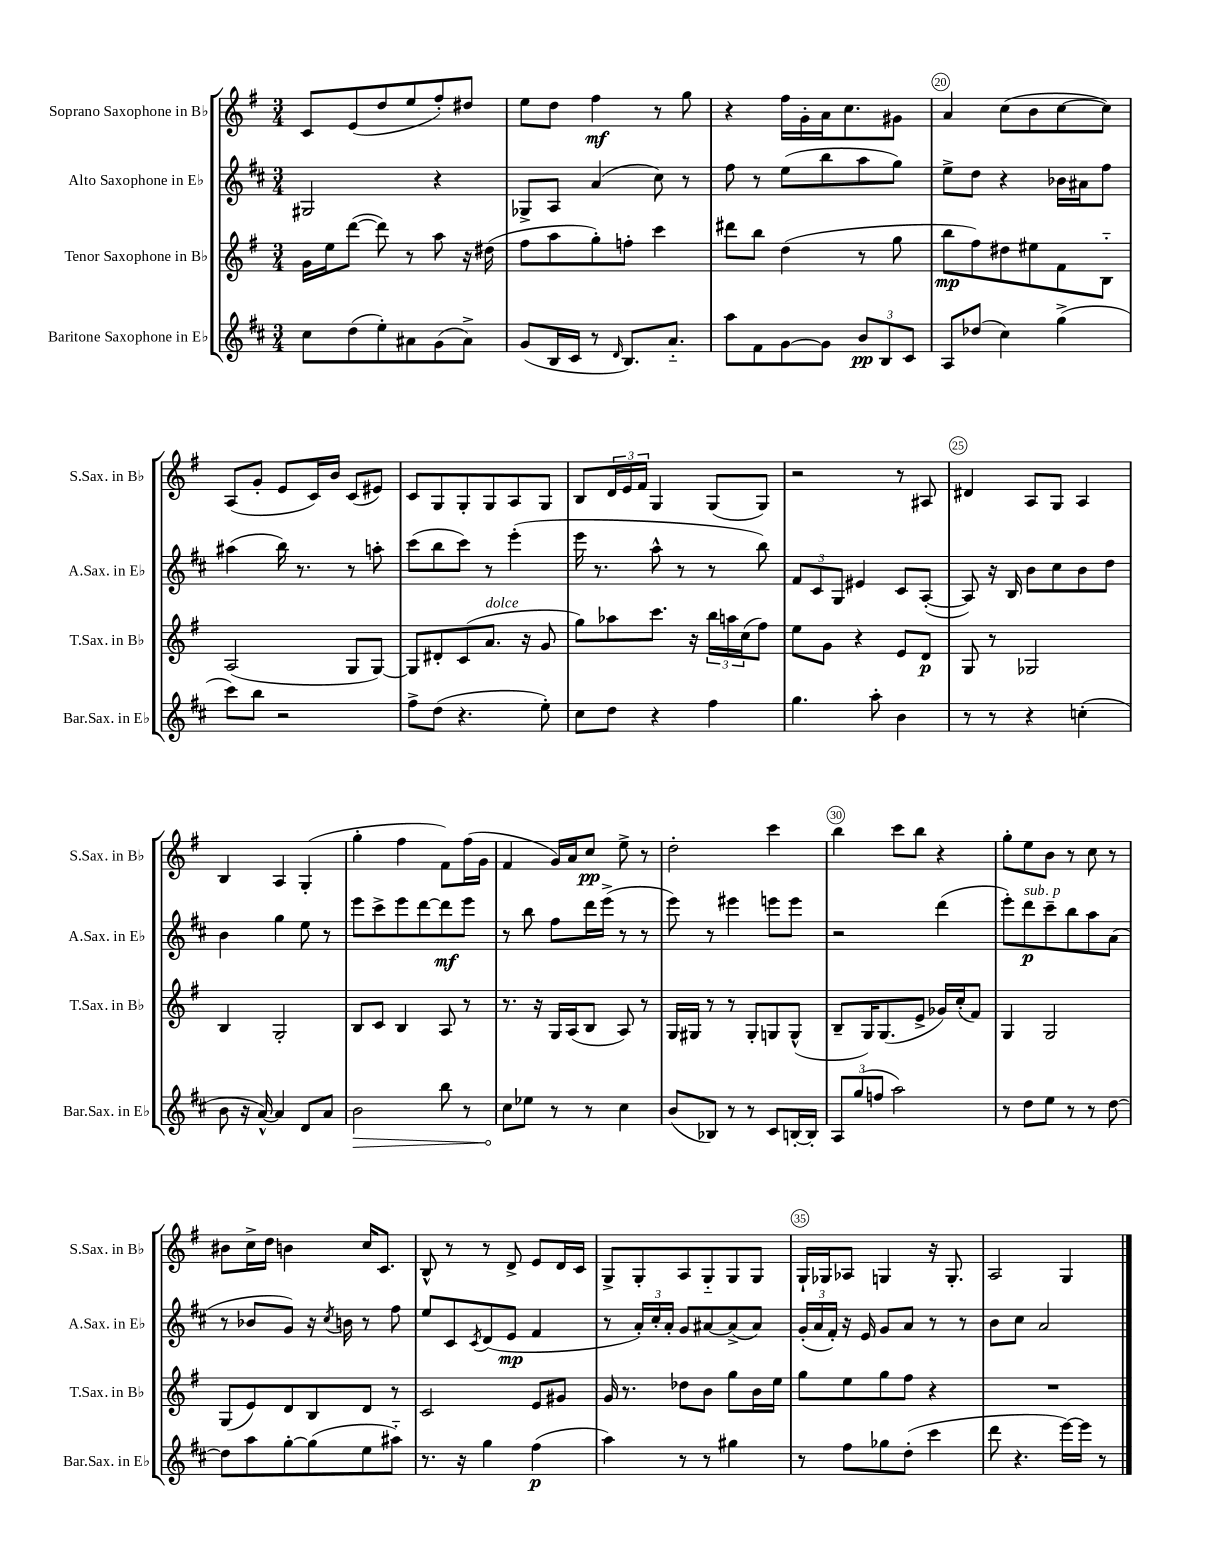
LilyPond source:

<<
\new StaffGroup <<
\new Staff = "s0" \with { instrumentName = "Soprano Saxophone in Bb" shortInstrumentName = "S.Sax. in Bb" } {
    \clef treble \key g \major \numericTimeSignature \time 3/4
    c'8 e'8( d''8 e''8 fis''8-.) dis''8 |
    e''8 d''8 fis''4\mf r8 g''8 |
    r4 fis''16 g'16-. a'16 c''8. gis'8 |
    a'4 c''8( b'8 c''8~ c''8) |
    a8( g'8-. e'8 c'16) b'16 c'8( eis'8) |
    c'8 g8 g8-. g8 a8 g8 |
    b8 \tuplet 3/2 { d'16 e'16 fis'16 } g4 g8( g8) |
    r2 r8 ais8 |
    dis'4 a8 g8 a4 |
    b4 a4 g4-.( |
    g''4-. fis''4 fis'8) fis''16( g'16 |
    fis'4 g'16) a'16 c''8\pp e''8-> r8 |
    d''2-. c'''4 |
    b''4 c'''8 b''8 r4 |
    g''8-. e''8 b'8 r8 c''8 r8 |
    bis'8 c''16-> d''16 b'4 c''16 c'8. |
    b8-^ r8 r8 d'8-> e'8 d'16 c'16 |
    g8-> g8-. a8 g8-_ g8 g8 |
    g16-! ges16 aes8 g4 r16 g8.-. |
    a2 g4 \bar "|." |
}
\new Staff = "s1" \with { instrumentName = "Alto Saxophone in Eb" shortInstrumentName = "A.Sax. in Eb" } {
    \clef treble \key d \major \numericTimeSignature \time 3/4
    gis2 r4 |
    ges8-> a8 a'4( cis''8) r8 |
    fis''8 r8 e''8( b''8 a''8 g''8) |
    e''8-> d''8 r4 bes'16 ais'16 fis''8 |
    ais''4( b''16) r8. r8 a''8-. |
    cis'''8( b''8 cis'''8) r8 e'''4-.( |
    e'''16 r8. a''8-^ r8 r8 b''8) |
    \tuplet 3/2 { fis'8 cis'8 g8 } eis'4 cis'8 a8~-.( |
    a8) r16 b16 b'8 cis''8 b'8 d''8 |
    b'4 g''4 e''8 r8 |
    e'''8 cis'''8-> e'''8 d'''8~ d'''8\mf e'''8 |
    r8 b''8 fis''8 d'''16 e'''16->( r8 r8 |
    e'''8) r8 eis'''4 e'''8 e'''8 |
    r2 d'''4( |
    e'''8-.) d'''8\p^\markup { \italic "sub. p" } cis'''8-- b''8 a''8 a'8( |
    r8 bes'8 g'8) r16 \acciaccatura { cis''8 } b'16 r8 fis''8 |
    e''8 cis'8 \acciaccatura { cis'8 } d'8( e'8\mp fis'4 |
    r8 \tuplet 3/2 { a'16-.) cis''16-. a'16-. } g'8 ais'8~ ais'8->( ais'8) |
    \tuplet 3/2 { g'16-.( a'16 fis'16-.) } r16 e'16 g'8 a'8 r8 r8 |
    b'8 cis''8 a'2 \bar "|." |
}
\new Staff = "s2" \with { instrumentName = "Tenor Saxophone in Bb" shortInstrumentName = "T.Sax. in Bb" } {
    \clef treble \key g \major \numericTimeSignature \time 3/4
    g'16 e''16 d'''8~( d'''8) r8 a''8 r16 dis''16( |
    fis''8 a''8 g''8-.) f''8-. c'''4 |
    dis'''8 b''8 d''4( r8 g''8 |
    b''8\mp fis''8) dis''8 eis''8 fis'8 b8-_ |
    a2( g8 g8~) |
    g8 dis'8-. c'8( a'8.^\markup { \italic "dolce" } r16 g'8 |
    g''8) aes''8 c'''8. r16 \tuplet 3/2 { b''16 a''16 c''16( } fis''8) |
    e''8 g'8 r4 e'8 d'8\p |
    g8 r8 ges2 |
    b4 g2-. |
    b8 c'8 b4 a8 r8 |
    r8. r16 g16 a16( b8 a8) r8 |
    g16 gis16 r8 r8 gis8-. g8 g8-^( |
    b8-- g16) g8.( e'8-> ges'16) c''16-.( fis'8) |
    g4 g2 |
    g8( e'8) d'8 b8 d'8 r8 |
    c'2 e'8 gis'8 |
    g'16 r8. des''8 b'8 g''8 b'16 e''16 |
    g''8 e''8 g''8 fis''8 r4 |
    R2. \bar "|." |
}
\new Staff = "s3" \with { instrumentName = "Baritone Saxophone in Eb" shortInstrumentName = "Bar.Sax. in Eb" } {
    \clef treble \key d \major \numericTimeSignature \time 3/4
    cis''8 d''8( e''8-.) ais'8 g'8( ais'8->) |
    g'8( b16 cis'16 r8 \grace { d'16 } b8.) a'8.-_ |
    a''8 fis'8 g'8~ g'8 \tuplet 3/2 { b'8\pp b8 cis'8 } |
    a8 des''8( cis''4) g''4->( |
    cis'''8) b''8 r2 |
    fis''8-> d''8( r4. e''8-.) |
    cis''8 d''8 r4 fis''4 |
    g''4. a''8-. b'4 |
    r8 r8 r4 c''4-.( |
    b'8 r16 a'16~-^) a'4 d'8 a'8 |
    \once \override Hairpin.circled-tip = ##t b'2\> b''8 r8 |
    cis''8\! ees''8 r8 r8 cis''4 |
    b'8( bes8) r8 r8 cis'8 b16~-. b16-. |
    \tuplet 3/2 { a8 g''8( f''8 } a''2) |
    r8 d''8 e''8 r8 r8 d''8~ |
    d''8 a''8 g''8~-. g''8( e''8 ais''8-_) |
    r8. r16 g''4 fis''4\p( |
    a''4) r8 r8 gis''4 |
    r8 fis''8 ges''8 d''8-.( cis'''4 |
    d'''8 r4. e'''16~) e'''16 r8 \bar "|." |
}
>>
>>
\layout { \context { \Score currentBarNumber = #17 \override BarNumber.break-visibility = ##(#f #t #t) barNumberVisibility = #(every-nth-bar-number-visible 5) \override BarNumber.stencil = #(make-stencil-circler 0.1 0.3 ly:text-interface::print) } }
